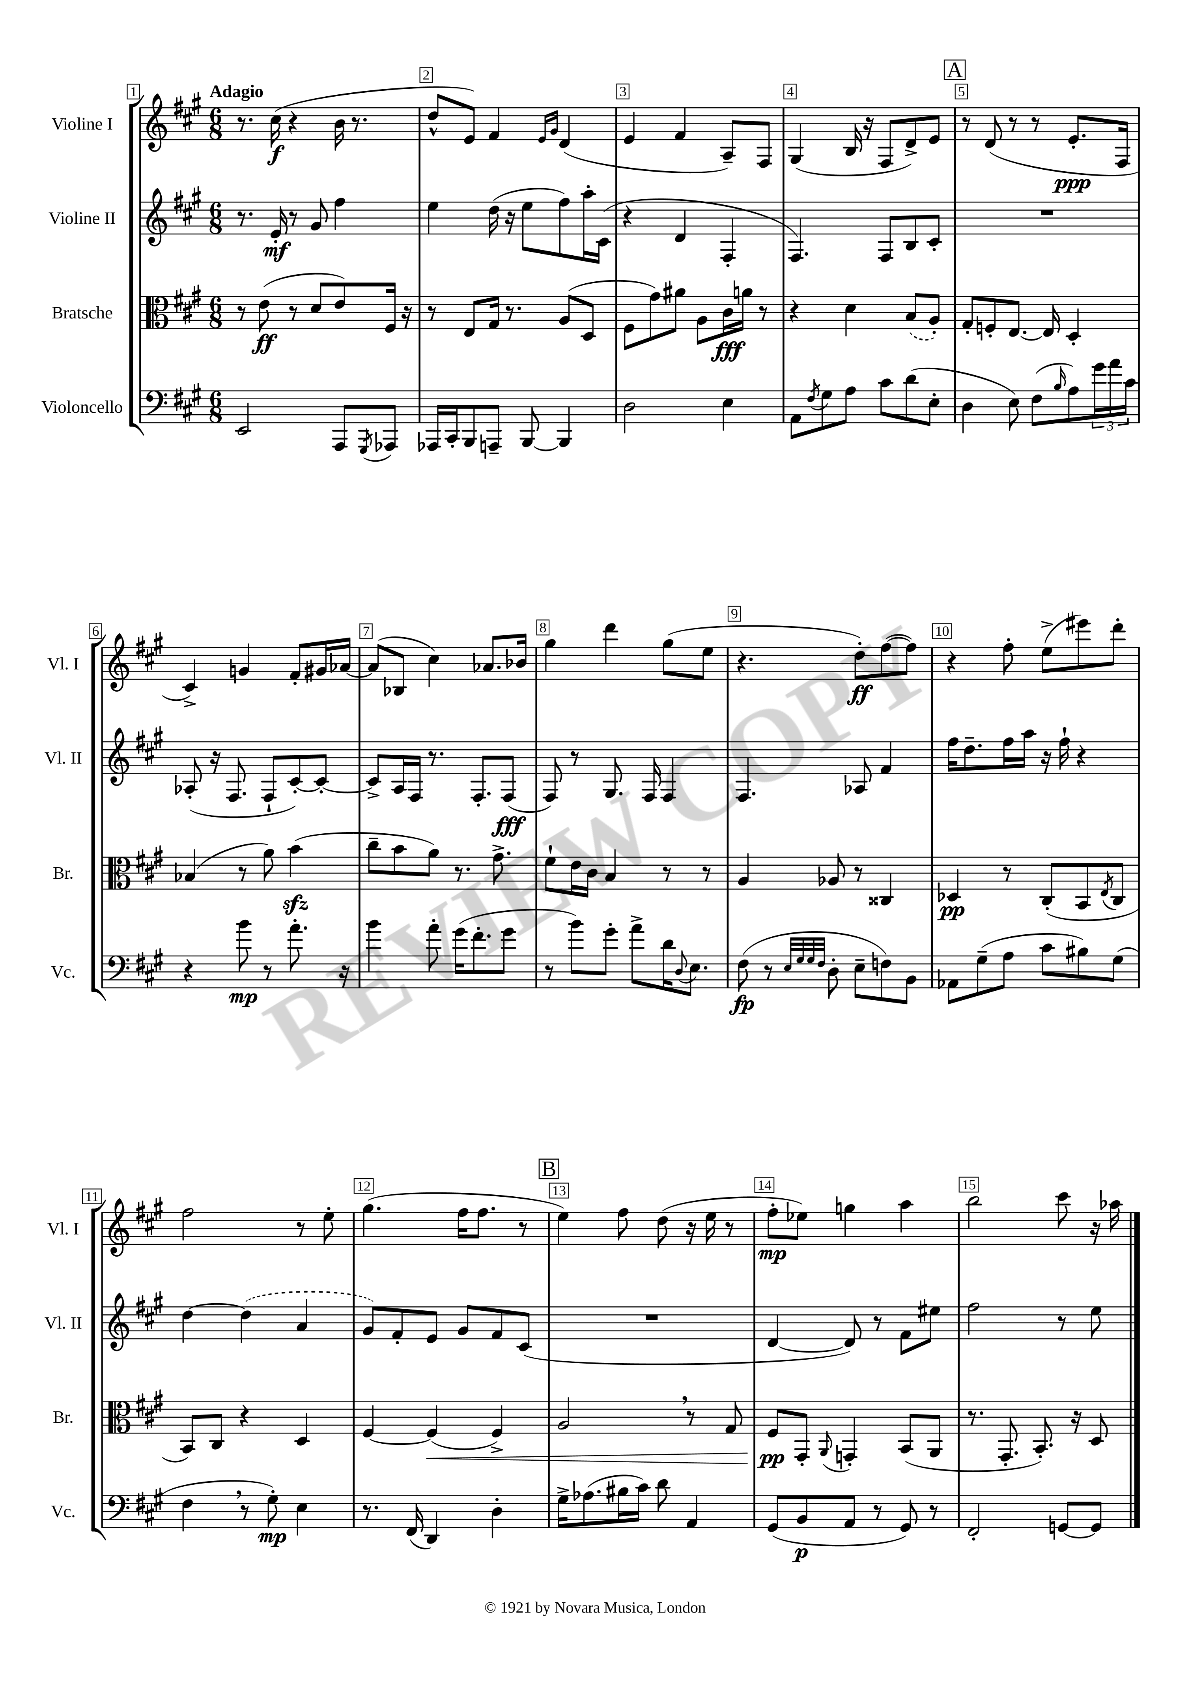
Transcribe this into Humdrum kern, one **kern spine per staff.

**kern	**kern	**kern	**kern
*staff4	*staff3	*staff2	*staff1
*clefF4	*clefC3	*clefG2	*clefG2
*k[f#c#g#]	*k[f#c#g#]	*k[f#c#g#]	*k[f#c#g#]
*M6/8	*M6/8	*M6/8	*M6/8
2EE	8r	8.r	8.r
.	(8e	.	.
.	.	16e'	(16cc#
.	8r	8r	4r
.	8d	8g#	.
8AAA	8e)	4ff#	16b
.	.	.	8.r
8qGGG#	.	.	.
8AAA-	16F#	.	.
.	16r	.	.
=	=	=	=
16AAA-	8r	4ee	8dd^^
16CC#'	.	.	.
8BBB	8E	.	8e)
8AAA~	16G#	(16dd	4f#
.	8.r	16r	.
[8BBB	.	8ee	.
.	.	.	16qqe
.	.	.	16qqg#
4BBB]	(8A	8ff#)	(4d
.	8D	16aa'	.
.	.	(16c#	.
=	=	=	=
2D	8F#	4r	4e
.	8g#)	.	.
.	8a#	4d	4f#
.	8A	.	.
4E	16c#	4F#'	8A~)
.	16a	.	.
.	8r	.	8F#
=	=	=	=
8AA	4r	4.F#)	(4G#
8qF#	.	.	.
8G#	.	.	.
8A	4d	.	16B
.	.	.	16r
8c#	.	8F#	8F#
(8d	(8B	8B	8d^)
8E'	8A')	8c#'	8e
=	=	=	=
4D	8G#'	2.r	8r
.	8F'	.	(8d
8E)	[8.E	.	8r
(8F#	.	.	8r
.	16E]	.	.
16qqB	.	.	.
8A)	4D'	.	8.e'
24g#	.	.	.
24a	.	.	.
.	.	.	16F#
24c#	.	.	.
=	=	=	=
4r	(4B-	(8A-'	4c#^)
.	.	16r	.
.	.	8.F#	.
8b	8r	.	4g
8r	8a)	8F#`	.
8.a'	(4b	[8c#')	8f#'
.	.	8c#'_	16g#
16r	.	.	[16a-
=	=	=	=
4b	8cc#~	8c#^]	(8a-]
.	8b	16A	8B-
.	.	16F#	.
8a'	8a)	8.r	4cc#)
(16g#	8.r	.	.
8.f#'	.	8.F#'	.
.	.	.	8.a-
.	8.g#^	.	.
8g#	.	(8F#	.
.	.	.	16b-
=	=	=	=
8r	8f#`	8F#)	4gg#
8b)	16e	8r	.
.	16c#	.	.
8g#'	4B	8.G#	4ddd
8a^	.	.	.
.	.	16F#	.
16d	8r	4F#	(8gg#
8qqD	.	.	.
8.E	.	.	.
.	8r	.	8ee
=	=	=	=
(8F#	4A	4.F#	4.r
8r	.	.	.
32qqE	.	.	.
32qqG#	.	.	.
32qqG#	.	.	.
32qqF#	.	.	.
8D'	8A-	.	.
8E~	8r	8A-	8dd')
8F)	4C##	4f#	([8ff#
8BB	.	.	8ff#])
=	=	=	=
8AA-	4D-	16ff#	4r
.	.	8.dd~	.
(8G#~	.	.	.
8A	8r	16ff#	8ff#'
.	.	16aa	.
8c#	(8C#'	16r	(8ee^
.	.	16ff#`	.
8B#)	8BB	4r	8eee#)
.	8qE	.	.
(8G#	8C#	.	8ddd'
=	=	=	=
4F#	8BB)	[4dd	2ff#
.	8C#	.	.
8r	4r	(4dd]	.
8G#')	.	.	.
4E	4D	4a	8r
.	.	.	8ee'
=	=	=	=
8.r	[4F#	8g#)	(4.gg#
.	.	8f#'	.
(16FF#	.	.	.
4DD)	(4F#]	8e	.
.	.	8g#	16ff#
.	.	.	8.ff#
4D'	4F#^)	8f#	.
.	.	(8c#	8r
=	=	=	=
16G#^	2A	2.r	4ee)
(8.A-	.	.	.
16B#	.	.	8ff#
16c#)	.	.	.
8d	.	.	(8dd
4AA	8r	.	16r
.	.	.	16ee
.	8G#	.	8r
=	=	=	=
(8GG#	8F#	[4d	8ff#'
8BB	8GG#'	.	8ee-)
.	8qqAA	.	.
8AA	4GG'	8d])	4gg
8r	.	8r	.
8GG#)	(8BB	8f#	4aa
8r	8AA	8ee#	.
=	=	=	=
2FF#'	8.r	2ff#	2bb
.	8.GG#'	.	.
.	8.BB')	.	.
[8GG	.	8r	8ccc#
.	16r	.	.
8GG]	8D	8ee	16r
.	.	.	16aa-
==	==	==	==
*-	*-	*-	*-
